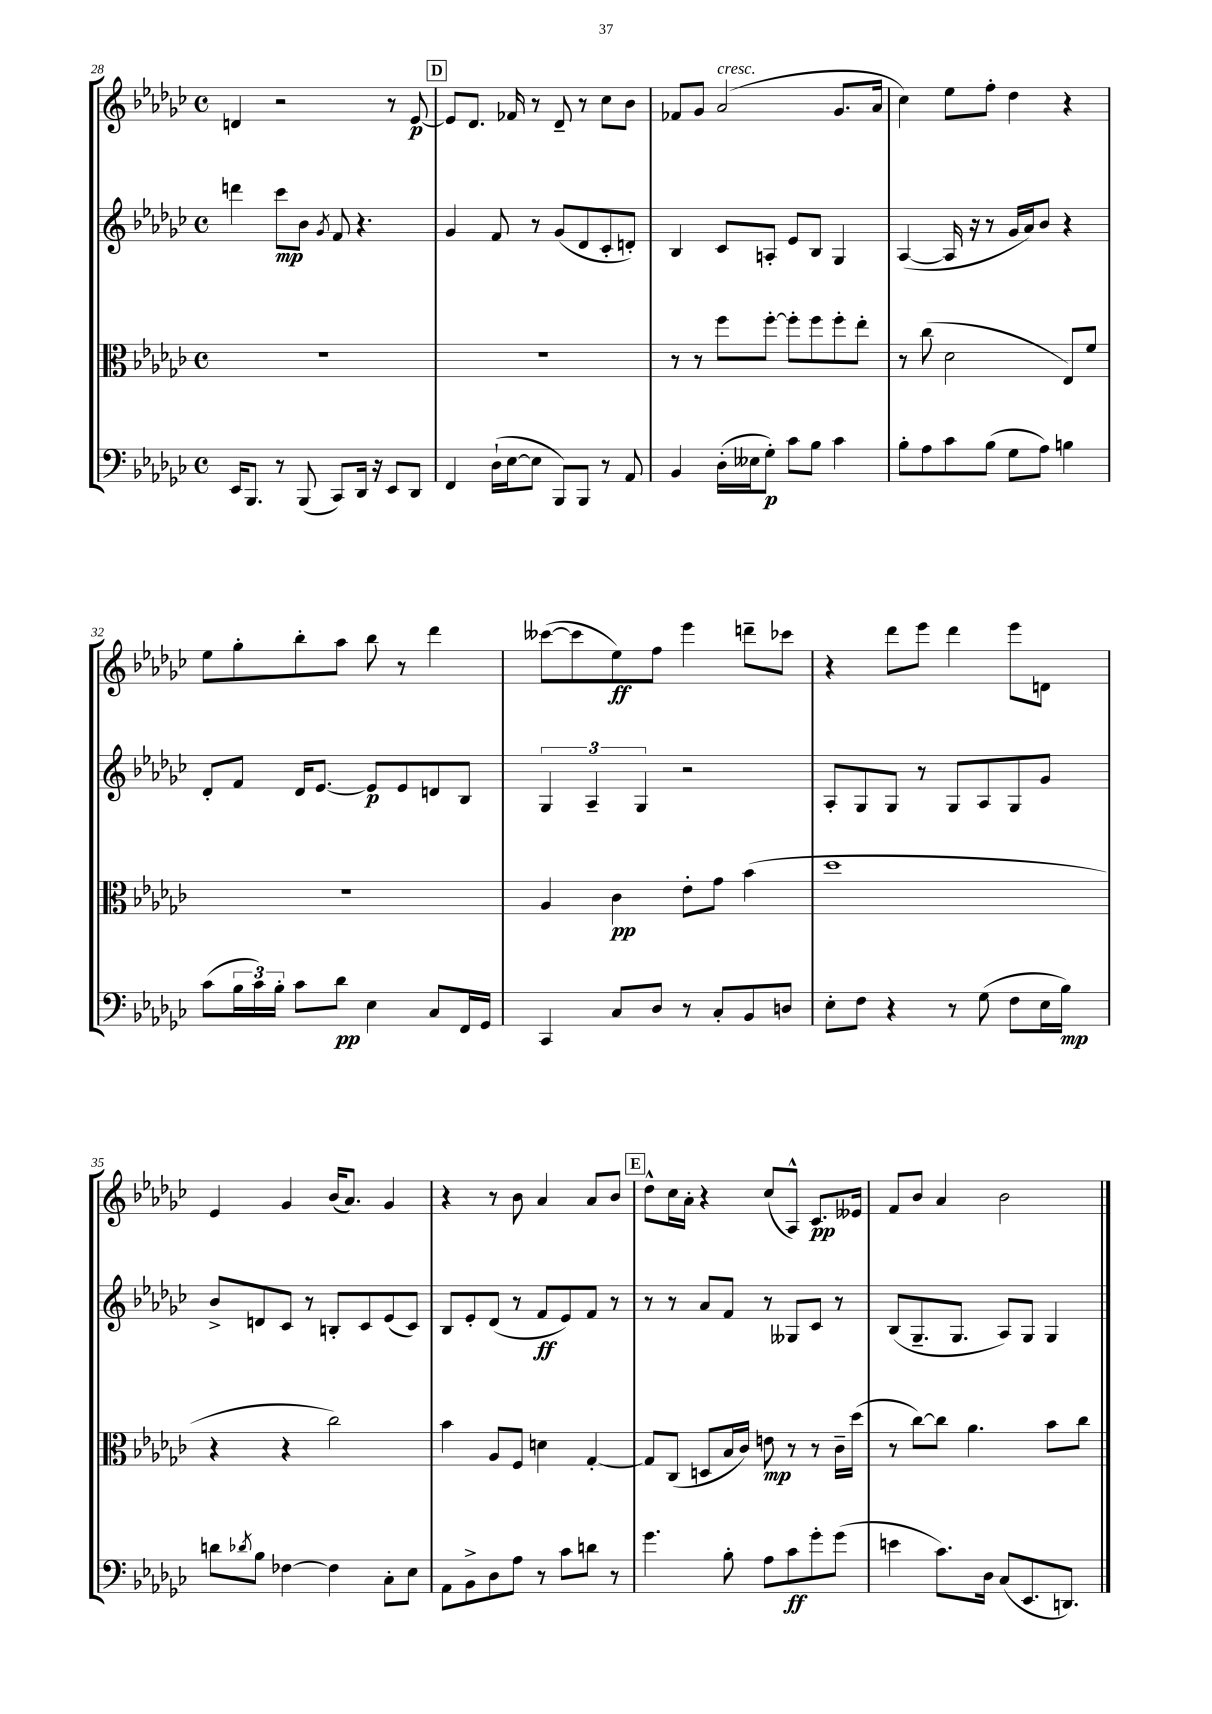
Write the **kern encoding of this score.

**kern	**kern	**kern	**kern
*staff4	*staff3	*staff2	*staff1
*clefF4	*clefC3	*clefG2	*clefG2
*k[b-e-a-d-g-c-]	*k[b-e-a-d-g-c-]	*k[b-e-a-d-g-c-]	*k[b-e-a-d-g-c-]
*M4/4	*M4/4	*M4/4	*M4/4
*met(c)	*met(c)	*met(c)	*met(c)
16EE-	1r	4ddd	4d
8.BBB-	.	.	.
8r	.	8ccc-	2r
(8BBB-	.	8b-	.
.	.	8qg-	.
8CC-)	.	8f	.
16DD-	.	4.r	.
16r	.	.	.
8EE-	.	.	8r
8DD-	.	.	[8e-
=	=	=	=
4FF	1r	4g-	8e-]
.	.	.	8.d-
(16D-`	.	8f	.
[16E-	.	.	16f-
8E-]	.	8r	8r
8BBB-)	.	(8g-	8d-~
8BBB-	.	8d-	8r
8r	.	8c-'	8cc-
8AA-	.	8d')	8b-
=	=	=	=
4BB-	8r	4B-	8f-
.	8r	.	8g-
(16D-'	8ff	8c-	(2a-
16E--	.	.	.
8G-')	[8ff'	8A'	.
8c-	8ff']	8e-	.
8B-	8ff	8B-	.
4c-	8ff'	4G-	8.g-
.	8ee-'	.	.
.	.	.	16a-
=	=	=	=
8B-'	8r	([4A-	4cc-)
8A-	(8cc-	.	.
8c-	2d-	16A-]	8ee-
.	.	16r	.
(8B-	.	8r	8ff'
8G-	.	16g-	4dd-
.	.	16a-)	.
8A-)	.	8b-	.
4B	8E-)	4r	4r
.	8f	.	.
=	=	=	=
(8c-	1r	8d-'	8ee-
24B-	.	8f	8gg-'
24c-)	.	.	.
24B-'	.	.	.
8c-	.	16d-	8bb-'
.	.	[8.e-	.
8d-	.	.	8aa-
4E-	.	8e-]	8bb-
.	.	8e-	8r
8C-	.	8d	4ddd-
16FF	.	8B-	.
16GG-	.	.	.
=	=	=	=
4CC-	4A-	6G-	([8ccc--
.	.	.	8ccc--]
.	.	6A-~	.
8C-	4c-	.	8ee-)
.	.	6G-	.
8D-	.	.	8ff
8r	8e-'	2r	4eee-
8C-'	8g-	.	.
8BB-	(4b-	.	8ddd~
8D	.	.	8ccc-
=	=	=	=
8E-'	1dd-	8A-'	4r
8F	.	8G-	.
4r	.	8G-	8ddd-
.	.	8r	8eee-
8r	.	8G-	4ddd-
(8G-	.	8A-	.
8F	.	8G-	8eee-
16E-	.	8g-	8d
16B-)	.	.	.
=	=	=	=
8d	4r	8b-^	4e-
8qd-	.	.	.
8B-	.	8d	.
[4F-	4r	8c-	4g-
.	.	8r	.
4F-]	2cc-)	8B'	(16b-
.	.	.	8.a-)
.	.	8c-	.
8C-'	.	(8e-	4g-
8E-	.	8c-)	.
=	=	=	=
8AA-	4b-	8B-	4r
8BB-^	.	8e-'	.
8D-	8A-	(8d-	8r
8A-	8F	8r	8b-
8r	4d	8f	4a-
8c-	.	8e-)	.
8d	[4G-'	8f	8a-
8r	.	8r	8b-
=	=	=	=
4.g-	8G-]	8r	8dd-^^
.	(8C-	8r	16cc-
.	.	.	16a-'
.	8D	8a-	4r
8B-'	16B-	8f	.
.	16c-)	.	.
8A-	8e	8r	(8cc-
8c-	8r	8G--	8A-^^)
8g-'	8r	8c-	8.c-
(8g-	16c-~	8r	.
.	(16dd-	.	16e--
=	=	=	=
4e	8r	(8B-	8f
.	[8cc-)	8.G-~	8b-
8.c-)	8cc-]	.	4a-
.	.	8.G-	.
.	4.a-	.	.
16D-	.	.	.
(8C-	.	8A-)	2b-
8.EE-	.	8G-	.
.	8b-	4G-	.
8.DD)	.	.	.
.	8cc-	.	.
==	==	==	==
*-	*-	*-	*-
